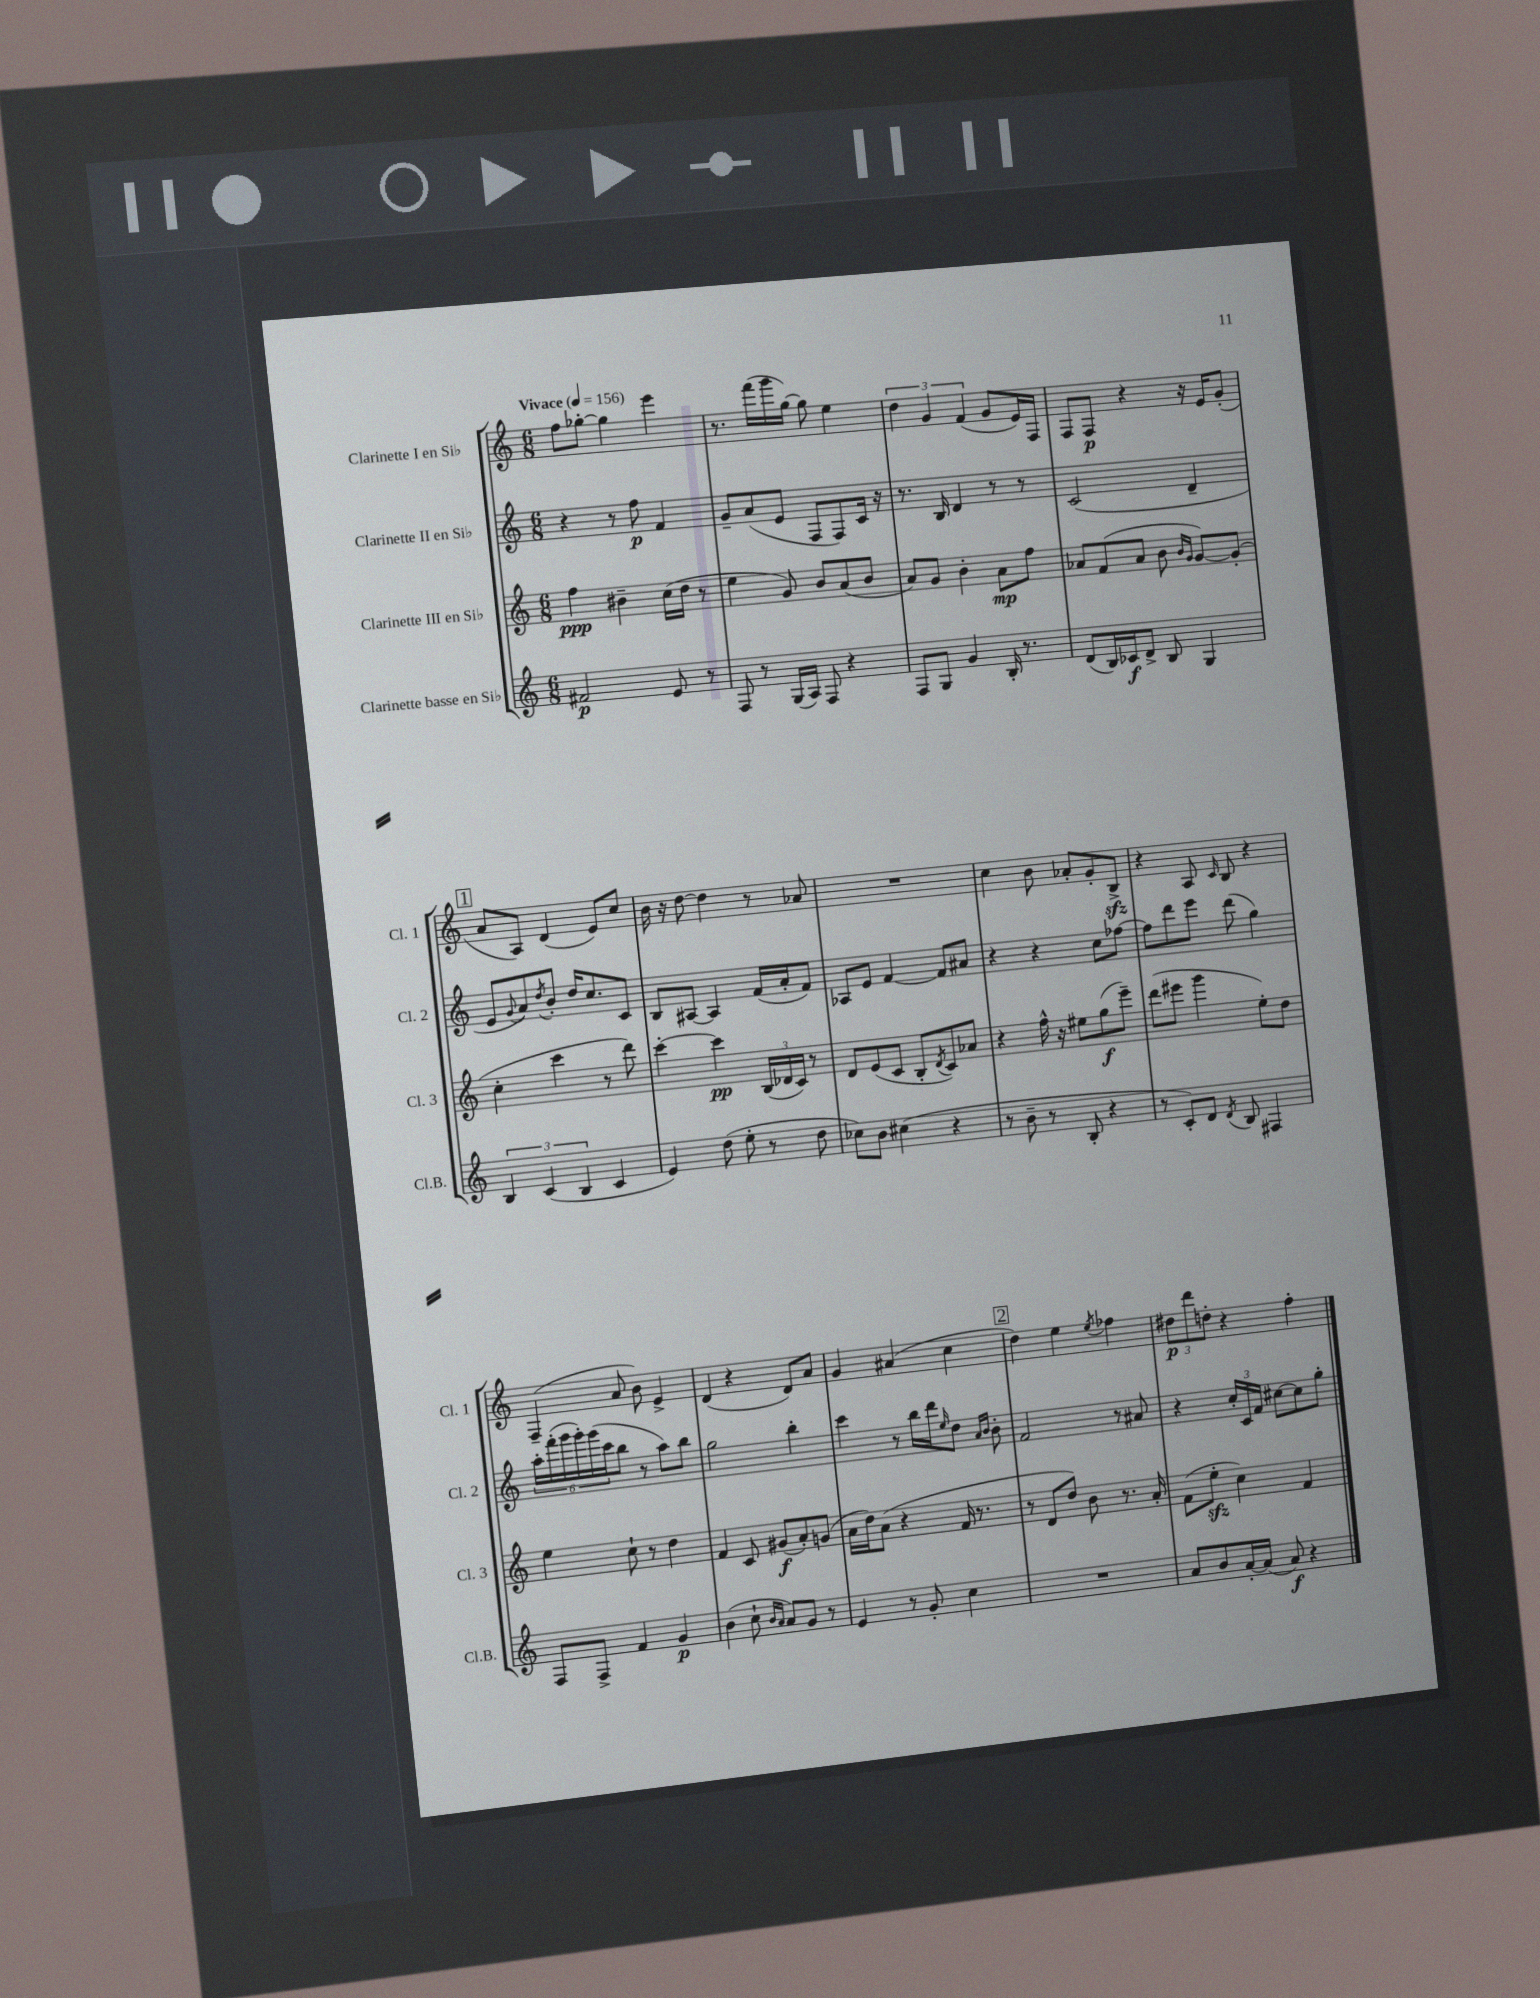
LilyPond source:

<<
\new StaffGroup <<
\new Staff = "s0" \with { instrumentName = "Clarinette I en Sib" shortInstrumentName = "Cl. 1" } {
    \clef treble \key c \major \numericTimeSignature \time 6/8 \tempo "Vivace" 4 = 156
    f''8 ges''8~-. ges''4 e'''4 |
    r8. f'''16( g'''16 g''16~) g''8 e''4 |
    \tuplet 3/2 { d''4 g'4 f'4( } g'8 e'16) f16 |
    f8 f8\p r4 r16 e'16 g'8-.( |
    \mark \markup { \box "1" } a'8 a8) d'4( e'8) c''8 |
    b'16 r16 d''8~ d''4 r8 aes'8 |
    R2. |
    c''4 b'8 aes'8-. g'8-. b8->\sfz |
    r4 a8 \grace { c'16 } b8 r4 |
    f4--( a'8 b'8) e'4-> |
    d'4( r4 d'8) a'8 |
    g'4 ais'4( c''4 |
    \mark \markup { \box "2" } d''4) e''4 \acciaccatura { e''8 } fes''4 |
    \tuplet 3/2 { dis''8\p d'''8 d''8-. } r4 f''4-. \bar "|." |
}
\new Staff = "s1" \with { instrumentName = "Clarinette II en Sib" shortInstrumentName = "Cl. 2" } {
    \clef treble \key c \major \numericTimeSignature \time 6/8
    r4 r8 f''8\p f'4 |
    g'8-- a'8( e'8 f8 f8) c'16 r16 |
    r8. b16 d'4 r8 r8 |
    c'2( d'4-- |
    \mark \markup { \box "1" } e'8 \appoggiatura { g'8 } a'8) \acciaccatura { d''8 } b'8-. d''16 c''8. c'8 |
    b8 ais8~ ais4 f'16( a'16-. f'8) |
    aes8 e'8 f'4~ f'8 ais'8 |
    r4 r4 c''8 fes''8~ |
    fes''8 d'''8 e'''8 d'''8( g''4) |
    \tuplet 6/4 { a''16-. f'''16-.( g'''16 g'''16-.) g'''16( c'''16 } b''8 r8 a''8) b''8 |
    g''2 b''4-. |
    c'''4 r8 b''16 d'''16 \grace { e''16 } d''8 \grace { a'16 b'16 } b'8-. |
    \mark \markup { \box "2" } f'2 r8 ais'8 |
    r4 \tuplet 3/2 { c''16-. c'16 f'16 } cis''8~ cis''8 g''8-. \bar "|." |
}
\new Staff = "s2" \with { instrumentName = "Clarinette III en Sib" shortInstrumentName = "Cl. 3" } {
    \clef treble \key c \major \numericTimeSignature \time 6/8
    f''4\ppp bis'4-- c''16( d''16 r8 |
    e''4 g'8) b'8 a'8( b'8 |
    a'8) g'8 b'4-. a'8\mp f''8 |
    aes'8 f'8( aes'8 b'8 \grace { b'16 g'16 } g'8~) g'8-.( |
    \mark \markup { \box "1" } c''4-. c'''4 r8 d'''8) |
    c'''4~-. c'''4\pp \tuplet 3/2 { b16( des'16 c'16) } r8 |
    d'8 e'8( c'8 b8-. \acciaccatura { d'8 } c'8) aes'8 |
    r4 f''16-^ r16 eis''8 g''8\f( e'''8--) |
    d'''8( eis'''8 g'''4 e''8-.) d''8 |
    e''4 c''8-! r8 d''4 |
    f'4 c'8 gis'8\f( a'8-.) g'8( |
    a'16 d''16) a'8( r4 f'16 r8. |
    \mark \markup { \box "2" } r8 d'8 d''8) b'8 r8. a'16-. |
    f'8( e''8-.\sfz c''4) f'4 \bar "|." |
}
\new Staff = "s3" \with { instrumentName = "Clarinette basse en Sib" shortInstrumentName = "Cl.B." } {
    \clef treble \key c \major \numericTimeSignature \time 6/8
    fis'2\p e'8 r8 |
    f8 r8 g16( a16) f8 r4 |
    f8 g8 g'4 b16-. r8. |
    d'8( b16) ces'16\f d'8-> b8 g4 |
    \mark \markup { \box "1" } \tuplet 3/2 { b4 c'4( b4 } c'4 |
    e'4) d''8( e''8-. r8 d''8 |
    ces''8) b'8 cis''4( r4 |
    r8 b'8-- r8 b8-. r4 |
    r8 c'8-.) d'8 \acciaccatura { d'8 } b8 fis4 |
    f8 f8-> f'4 g'4\p |
    b'4( c''8-! \grace { b'16 a'16 } a'8) g'8 r8 |
    e'4 r8 g'8-. c''4 |
    \mark \markup { \box "2" } R2. |
    a'8 b'8 a'16~-. a'16( a'8\f) r4 \bar "|." |
}
>>
>>
\layout { \context { \Score \remove "Bar_number_engraver" } }
